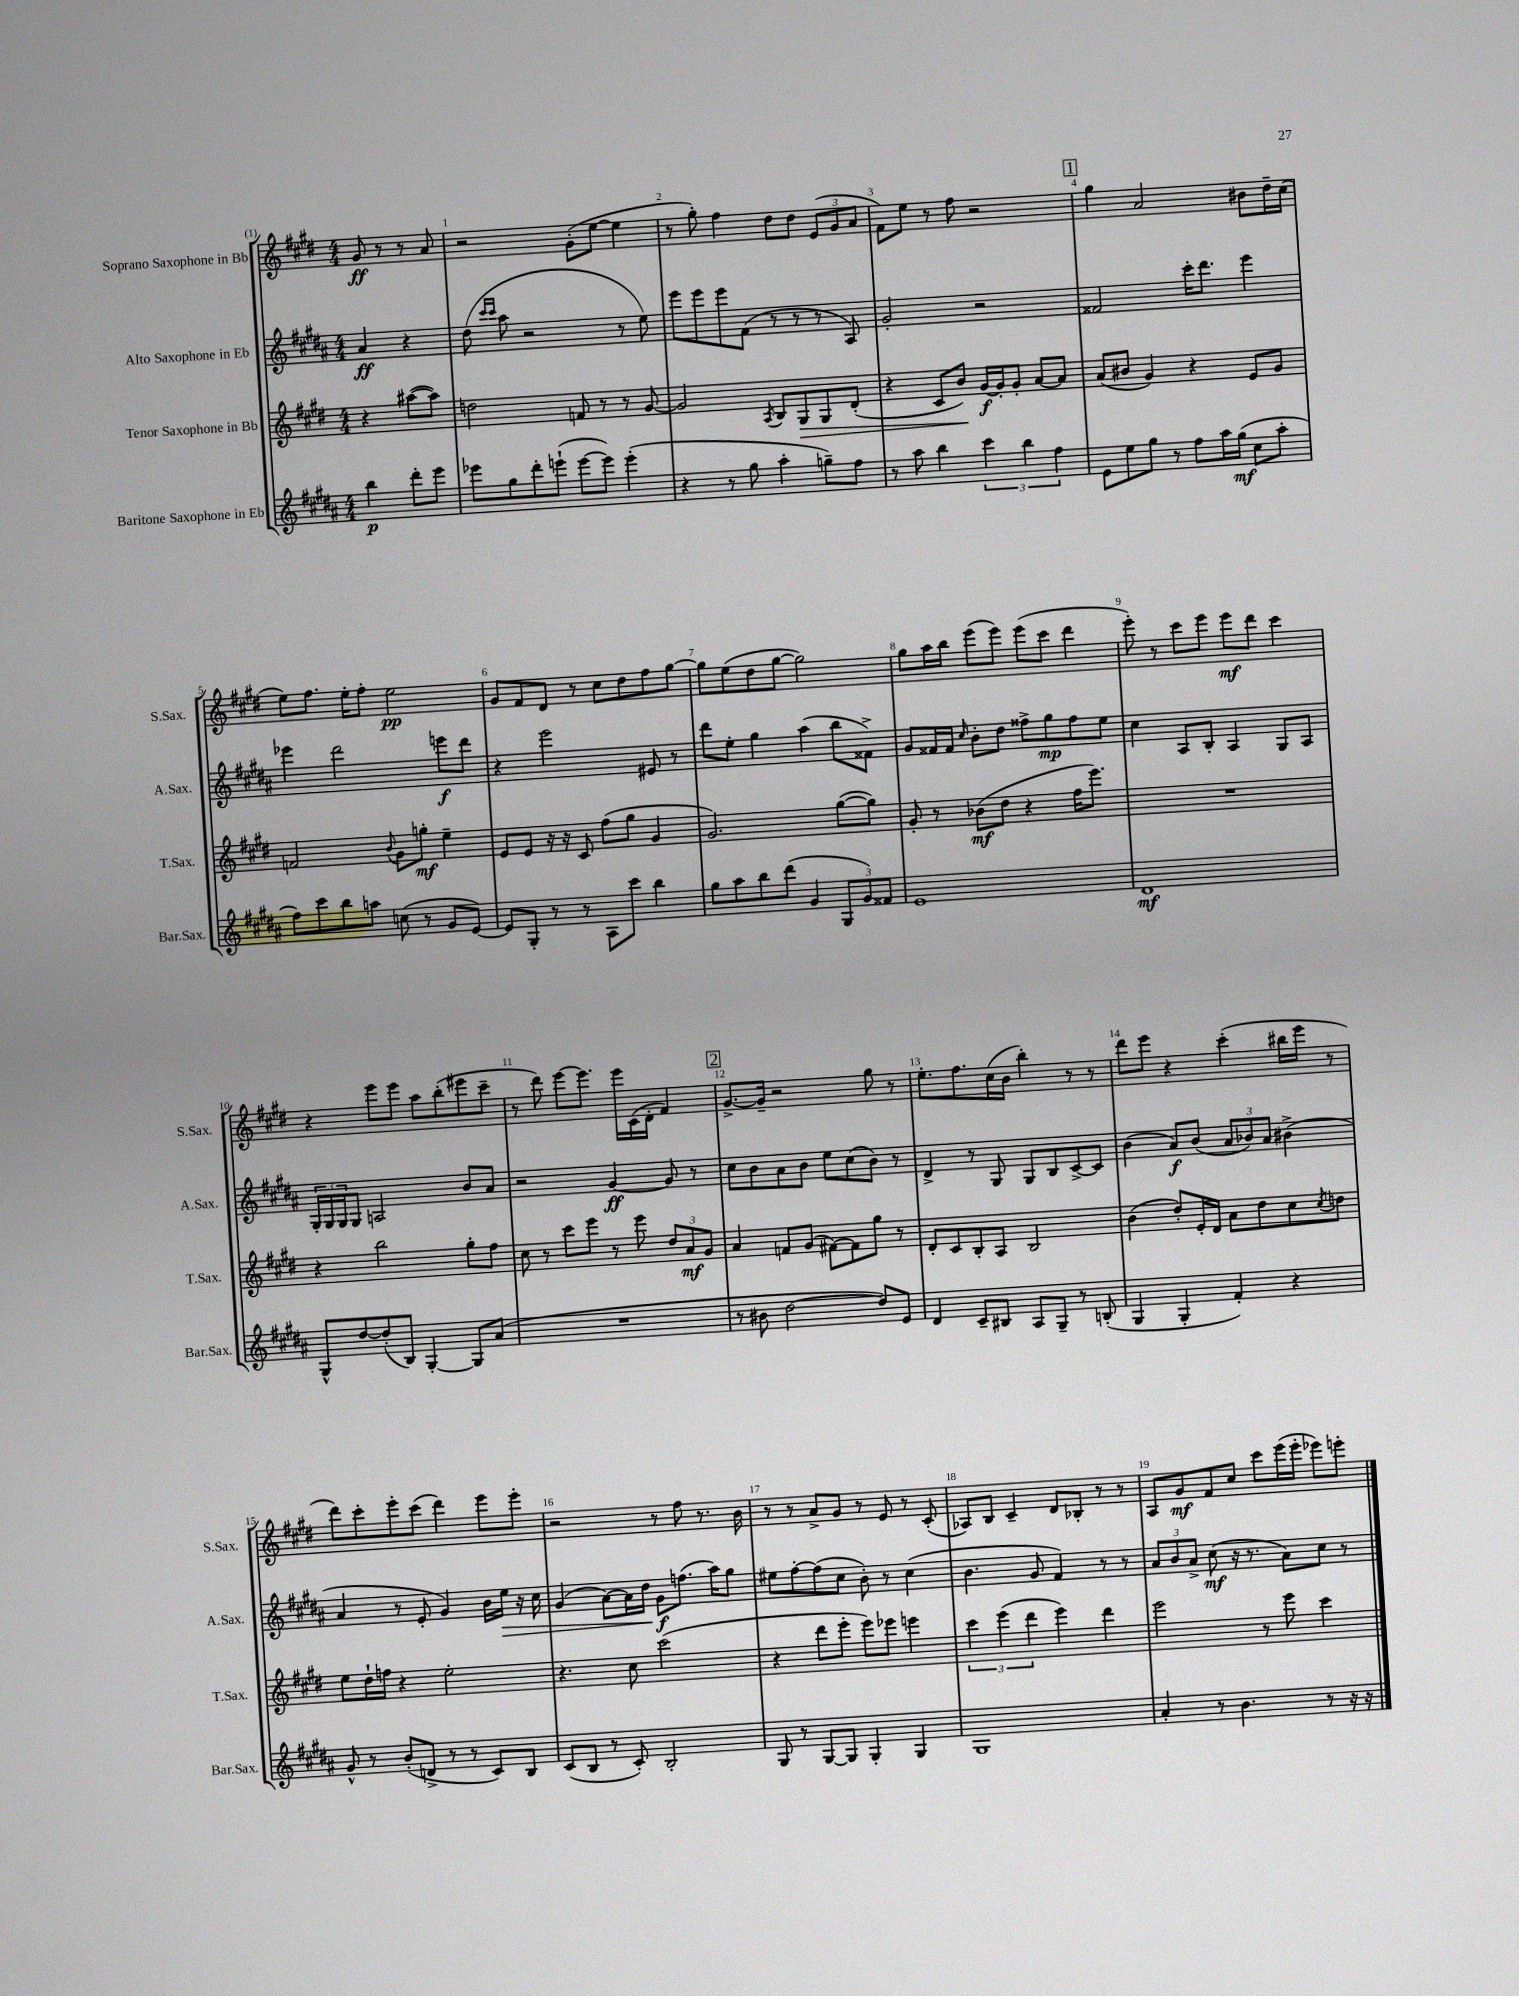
<<
\new StaffGroup <<
\new Staff = "s0" \with { instrumentName = "Soprano Saxophone in Bb" shortInstrumentName = "S.Sax." } {
    \clef treble \key e \major \numericTimeSignature \time 4/4 \partial 2
    gis'8\ff r8 r8 a'8 |
    r2 gis'8-.( e''8~ e''4 |
    r8 gis''8-.) fis''4 dis''8 dis''8 \tuplet 3/2 { e'8( gis'8 a'8 } |
    fis'8) e''8 r8 fis''8 r2 |
    \mark \markup { \box "1" } gis''4 a'2 bis'8 dis''16-- cis''16( |
    e''8) fis''8. e''16-. fis''8-. e''2\pp |
    gis'8 fis'8 dis'8 r8 cis''8 dis''8 fis''8 gis''8~ |
    gis''8 e''8( dis''8 gis''8~ gis''2) |
    gis''8 a''16 b''16 e'''8( e'''8) e'''8( cis'''8 dis'''4 |
    e'''8-.) r8 cis'''8 e'''8 e'''8\mf dis'''8 cis'''4 |
    r4 e'''8 e'''8 a''8 b''8-.( eis'''8 cis'''8-- |
    r8 dis'''8) e'''8~ e'''8. e'''16 cis'16( dis'16-. fis'4) |
    \mark \markup { \box "2" } gis'8.~-> gis'16-- r2 gis''8 r8 |
    e''8.-. fis''8. cis''16( b'16 b''4-.) r8 r8 |
    dis'''8 e'''8 r4 cis'''4-.( bis''16 e'''16 r8 |
    dis'''8) cis'''8-. e'''8-. cis'''8( dis'''4) e'''8 e'''8-. |
    r2 r8 fis''8 r8. b'16 |
    r8 r8 a'8-> gis'8 r8 e'8 r8 cis'8-.( |
    aes8) b8 cis'4-- dis'8 bes8-. r8 r8 |
    a8 gis'8\mf fis'8 cis''8 cis'''8 e'''16( e'''16-. ees'''8) e'''8-. \bar "|." |
}
\new Staff = "s1" \with { instrumentName = "Alto Saxophone in Eb" shortInstrumentName = "A.Sax." } {
    \clef treble \key b \major \numericTimeSignature \time 4/4 \partial 2
    ais'4\ff r4 |
    dis''8( \grace { cis'''16 cis'''16 } ais''8 r2 r8 e''8) |
    e'''8 e'''8 e'''8 fis'8( r8 r8 r8 ais8) |
    gis'2-. r2 |
    \mark \markup { \box "1" } fisis'2 cis'''16-. dis'''8. e'''4 |
    ees'''4 dis'''2 e'''8\f dis'''8 |
    r4 e'''2 eis'8 r8 |
    dis'''8 e''8-. gis''4 ais''4( b''8 fisis'8->) |
    gis'8 fisis'16 fisis'16 \grace { cis''16 } b'8-. dis''8 fisis''8-> gis''8\mp fisis''8 e''8 |
    cis''4 ais8 b8-. ais4 gis8 ais8 |
    \tuplet 3/2 { gis16-. gis16 gis16 } gis8 a2 b'8 ais'8 |
    r2 gis'4~\ff gis'8 r8 |
    \mark \markup { \box "2" } cis''8 b'8 ais'8 b'8 e''8 cis''8( b'8) r8 |
    dis'4-> r8 gis8 gis8 b8 cis'8~-> cis'8 |
    b'4( ais'8\f) b'8( \tuplet 3/2 { ais'8 bes'8) ais'8 } bis'4->( |
    ais'4 r8 e'8-. gis'4) b'16 e''16\> r16 cis''16 |
    gis'4( ais'8~) ais'16 dis''16\! gis'8\f f''8.( ais''16) gis''8 |
    eis''8 fis''8~-. fis''8( cis''8 b'8-.) r8 cis''4( |
    b'4. gis'8 fis'4) r8 r8 |
    \tuplet 3/2 { ais'8 b'8 ais'8-> } cis''8\mf( r16 r8. ais'8) cis''8 r8 \bar "|." |
}
\new Staff = "s2" \with { instrumentName = "Tenor Saxophone in Bb" shortInstrumentName = "T.Sax." } {
    \clef treble \key e \major \numericTimeSignature \time 4/4 \partial 2
    r4 ais''8~( ais''8) |
    d''2 f'8 r8 r8 gis'8~ |
    gis'2 \acciaccatura { a8 } b8 gis8\> gis8 dis'8-.( |
    r4 cis'8 b'8\!) gis'16~\f gis'16-. gis'8-. a'8~ a'8 |
    \mark \markup { \box "1" } a'8( bis'8 gis'4) r4 e'8 gis'8 |
    f'2 \appoggiatura { b'8 } gis'8 g''8-.\mf e''4-- |
    e'8 e'8 r16 r16 cis'8 fis''8( gis''8 gis'4 |
    gis'2.) gis''8~( gis''8) |
    gis'8-. r8 bes'8\mf( dis''8 r4 fis''16 e'''8.) |
    R1 |
    r4 b''2 gis''8-. fis''8 |
    cis''8 r8 cis'''8 e'''8 r8 e'''8 \tuplet 3/2 { dis''8 a'8\mf gis'8 } |
    \mark \markup { \box "2" } a'4 f'8 gis'8( fis'8~) fis'8 gis''8 r8 |
    dis'8-. cis'8 b8-. a8 b2 |
    b'4( dis''8-.) e'16-. dis'16 a'8 dis''8 cis''8 \acciaccatura { cis''8 } d''8 |
    e''8 dis''16-! f''16 r4 e''2-. |
    r4. cis''8 cis'''2( |
    r4 dis'''8 e'''8-. e'''8) ees'''8 e'''4 |
    \tuplet 3/2 { cis'''4 e'''4( dis'''4 } e'''4) dis'''4 |
    e'''2 r8 e'''8 cis'''4 \bar "|." |
}
\new Staff = "s3" \with { instrumentName = "Baritone Saxophone in Eb" shortInstrumentName = "Bar.Sax." } {
    \clef treble \key b \major \numericTimeSignature \time 4/4 \partial 2
    b''4\p dis'''8-. e'''8 |
    ees'''8 gis''8 dis'''8-. e'''8-!( e'''8~ e'''8) e'''4-.( |
    r4 r8 gis''8 ais''4-. g''8--) fis''8 |
    r8 ais''8 b''4 \tuplet 3/2 { cis'''4 b''4 fis''4 } |
    \mark \markup { \box "1" } e'8 e''8 gis''8 r8 fis''8 ais''16 gis''16\mf( cis''8 ais''8-. |
    fis''8) cis'''8 b''8 a''8 c''8( r8 gis'8 e'8~) |
    e'8 gis8-. r8 r8 ais8 cis'''8 b''4 |
    gis''8 ais''8 b''8 dis'''8( gis'4 \tuplet 3/2 { gis8 gis'8) fisis'8 } |
    e'1 |
    dis'1\mf |
    gis8-^ dis''8~ dis''8-.( b8) gis4~-. gis8 ais'8( |
    R1 |
    \mark \markup { \box "2" } r8 bis'8 dis''2~ dis''8) e'8 |
    dis'4 cis'8-- bis8 ais8 gis8-- r8 b8-.( |
    gis4 gis4-. fis'4-.) r4 |
    gis'8-^ r8 b'8-.( d'8-> r8 r8 cis'8) b8 |
    cis'8( b8 r8 cis'8-.) b2-. |
    gis8 r8 gis8~ gis8 gis4-. gis4 |
    gis1 |
    ais'4-. r8 b'4. r8 r16 r16 \bar "|." |
}
>>
>>
\layout { \context { \Score \override BarNumber.break-visibility = ##(#f #t #t) barNumberVisibility = #all-bar-numbers-visible } }
